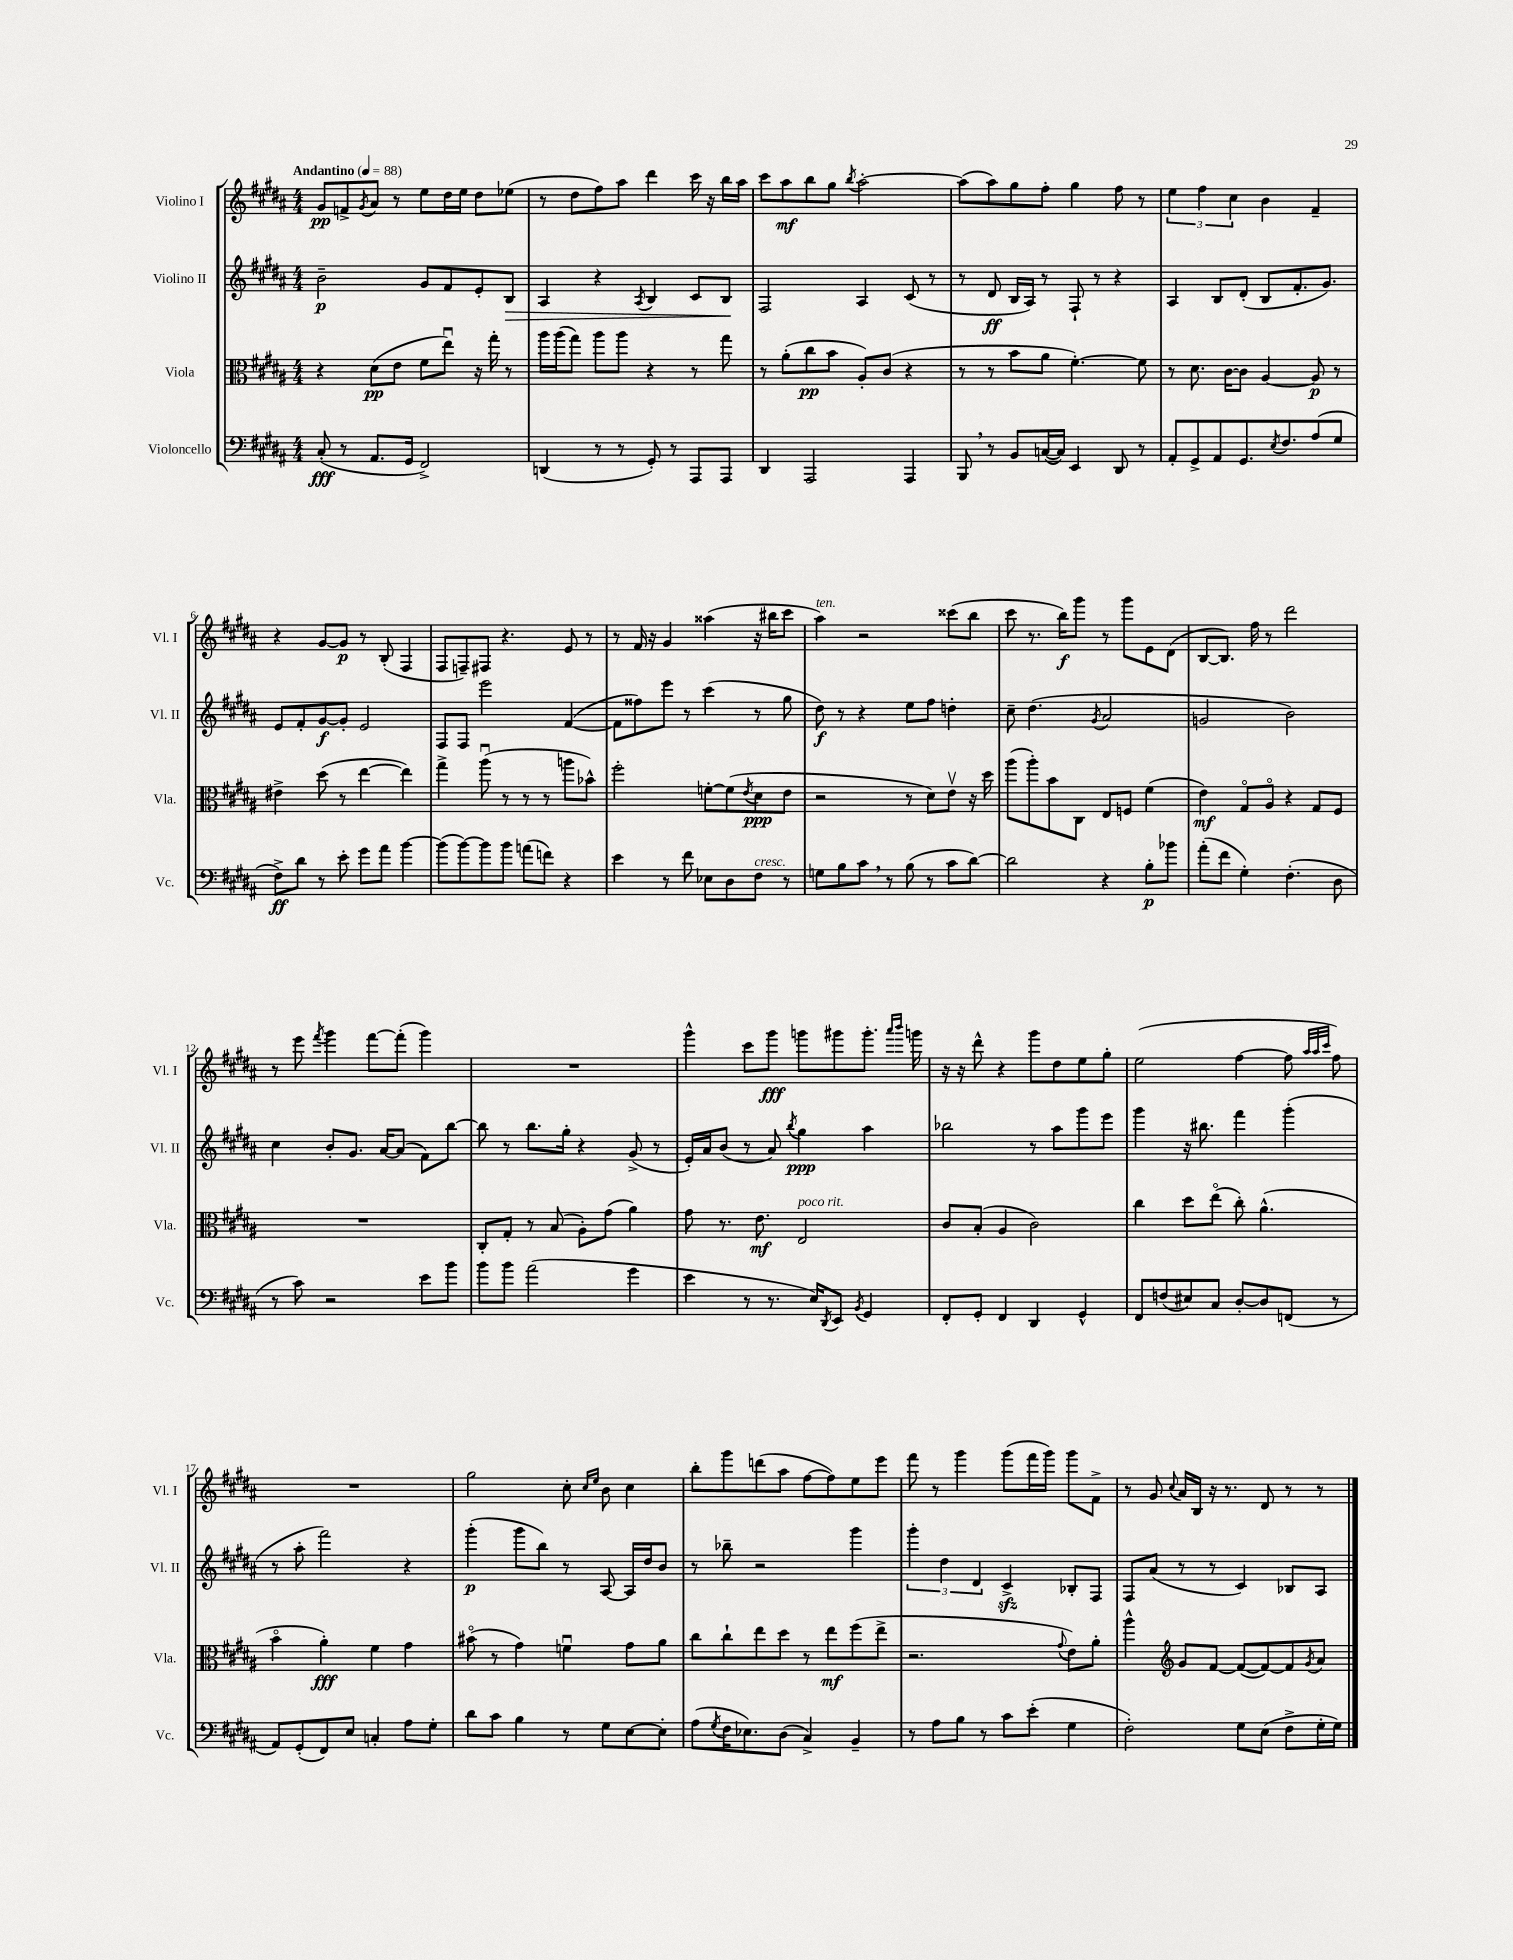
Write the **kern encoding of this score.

**kern	**kern	**kern	**kern
*staff4	*staff3	*staff2	*staff1
*clefF4	*clefC3	*clefG2	*clefG2
*k[f#c#g#d#a#]	*k[f#c#g#d#a#]	*k[f#c#g#d#a#]	*k[f#c#g#d#a#]
*M4/4	*M4/4	*M4/4	*M4/4
*MM88	*MM88	*MM88	*MM88
(8C#'/	4r	2b~\	8g#/L
8r	.	.	8f^/
.	.	.	8qg#/
8.AA#/L	(8d#\L	.	8a#/J
.	8e\J	.	8r
16GG#/Jk	.	.	.
2FF#^/)	8f#\L	8g#/L	8ee\L
.	8eeu\J)	8f#/	16dd#\L
.	.	.	16ee\JJ
.	16r	8e'/	8dd#\L
.	16gg#'\	.	.
.	8r	8B/J	(8ee-\J
=	=	=	=
(4DD/	16aa#\LL	4A#/	8r
.	(16aa#\J	.	.
.	8gg#\J)	.	8dd#\L
8r	8aa#\L	4r	8ff#\)
8r	8aa#\J	.	8aa#\J
.	.	8qA#/	.
8GG#'/)	4r	4B/	4ddd#\
8r	.	.	.
8AAA#/L	8r	8c#/L	16ccc#\
.	.	.	16r
8AAA#/J	8gg#\	8B/J	16bb\LL
.	.	.	16aa#\JJ
=	=	=	=
4DD#/	8r	2F#/	8ccc#\L
.	(8a#'\L	.	8aa#\
2AAA#/	8cc#\	.	8bb\
.	8b\J	.	8gg#\J
.	.	.	8qbb/
.	8A#'/L)	4A#/	[2aa#'\
.	(8c#/J	.	.
4AAA#/	4r	(8c#/	.
.	.	8r	.
=	=	=	=
8BBB/	8r	8r	(8aa#\]L
8r	8r	8d#/	8aa#\)
8BB/L	8b\L	16B/LL	8gg#\
.	.	16A#/JJ)	.
([16C/L	8a#\J	8r	8ff#'\J
16C/]JJ)	.	.	.
4EE/	[4.f#'\)	8F#`/	4gg#\
.	.	8r	.
8DD#/	.	4r	8ff#\
8r	8f#\]	.	8r
=	=	=	=
8AA#'/L	8r	4A#/	6ee\
8GG#^/	8.d#\	.	.
.	.	.	6ff#\
8AA#/	.	8B/L	.
.	[16c#\LK	.	.
.	.	.	6cc#\
8.GG#/	8c#\]J	(8d#'/J	.
.	[4A#/	8B/L	4b\
8qE/	.	.	.
8.F#/	.	.	.
.	.	8.f#'/	.
(8A#/	8A#/]	.	4f#~/
.	.	8.g#/J)	.
8G#/J	8r	.	.
=	=	=	=
8F#^\L)	4e#^\	8e/L	4r
8d#\J	.	8f#'/	.
8r	(8dd#\	[8g#/	[8g#/L
8e'\	8r	8g#'/]J	8g#/]J
8g#\L	[4ee\	2e/	8r
8a#\J	.	.	(8B'/
[4b\	4ee\])	.	4F#/
=	=	=	=
(8b\]L	4gg#^\	8F#/L	8F#/L
[8b\)	.	8F#/J	8F~/)
8b\]	(8aa#u\	2eee\	8F#/J
8b\J	8r	.	4.r
(8a\L	8r	.	.
8f\J)	8r	.	.
4r	8aa\L	([4f#/	8e/
.	8b-^^\J)	.	8r
=	=	=	=
4e\	2ff#'\	8f#\]L	8r
.	.	8ff##\)	16f#/
.	.	.	16r
8r	.	8eee\J	4g#/
8f#\	.	8r	.
8E-\L	[8f'\L	(4ccc#\	(4aa##\
8D#\	(8f\]	.	.
.	8qe/	.	.
8F#\J	8d#\	8r	16r
.	.	.	16bb#\LK
8r	8e\J	8gg#\	8ccc#\J
=	=	=	=
8G\L	2r	8dd#\)	4aa#\)
8B\	.	8r	.
8c#\J	.	4r	2r
8r	.	.	.
(8B\	8r	8ee\L	.
8r	8d#\L)	8ff#\J	.
8c#\L	8ev\J	4dd'\	(8ccc##\L
[8d#\J)	16r	.	8bb\J
.	16dd#\	.	.
=	=	=	=
2d#\]	(8aa#\L	8cc#~\	8ccc#\
.	8aa#'\)	(4.dd#\	8.r
.	8b\	.	.
.	.	.	16bb\LK)
.	8C#\J	.	8ggg#\J
.	.	8qg#/	.
4r	8E/L	2a#/	8r
.	8F/J	.	8ggg#\L
8B'\L	(4f#\	.	8e\
8b-\J	.	.	(8d#\J
=	=	=	=
(8a#'\L	4e\)	2g/	[8B/L
8f#\J	.	.	8.B/]J)
4G#'\)	8G#o/L	.	.
.	.	.	16ff#\
.	8A#o/J	.	8r
(4.F#'\	4r	2b\)	2ddd#\
.	8G#/L	.	.
8D#\	8F#/J	.	.
=	=	=	=
8r	1r	4cc#\	8r
8c#\)	.	.	8eee\
.	.	.	8qfff#/
2r	.	8b'/L	4ggg#\
.	.	8.g#/J	.
.	.	.	[8fff#\L
.	.	[16a#/LK	.
.	.	(8a#/]J	(8fff#'\]J
8e\L	.	8f#\L)	4ggg#\)
8b\J	.	[8bb\J	.
=	=	=	=
8b\L	8C#'/L	8bb\]	1r
8b\J	8G#'/J	8r	.
(2a#\	8r	8.bb\L	.
.	(8B/	.	.
.	.	16gg#'\Jk	.
.	8A#'\L)	4r	.
.	(8g#\J	.	.
4g#\	4a#\)	(8g#^/	.
.	.	8r	.
=	=	=	=
4e\	8g#\	16e'/LL)	4ggg#^^\
.	.	16a#/J	.
.	8.r	(8b/J	.
8r	.	8r	8ccc#\L
.	8.e\	.	.
8.r	.	8a#/)	8ggg#\J
.	.	8qbb/	.
.	2E/	4gg#\	8ggg\L
16E/LK)	.	.	.
8qDD#/	.	.	.
8EE/J	.	.	8ggg#\
8qBB/	.	.	.
4GG#/	.	4aa#\	8.ggg#'\J
.	.	.	16qqaaa#/LL
.	.	.	16qqbbb/JJ
.	.	.	16ggg\
=	=	=	=
8FF#'/L	8c#/L	2bb-\	16r
.	.	.	16r
8GG#'/J	(8B'/J	.	8ddd#^^\
4FF#/	4A#/	.	4r
4DD#/	2c#\)	8r	8ggg#\L
.	.	8aa#\L	8dd#\
4GG#^^/	.	8ggg#\	8ee\
.	.	8eee\J	8gg#'\J
=	=	=	=
8FF#/L	4cc#\	4ggg#\	(2ee\
(8F/	.	.	.
8E#/)	8dd#\L	16r	.
.	.	8.bb#\	.
8C#/J	(8eeo\J	.	.
[8D#'/L	8cc#'\)	4fff#\	[4ff#\
8D#/]	(4.a#^^\	.	.
(8FF/J	.	(4ggg#'\	8ff#\]
.	.	.	32qqaa#/LLL
.	.	.	32qqaa#/
.	.	.	32qqccc#/JJJ
8r	.	.	8ff#\)
=	=	=	=
8AA#/L)	4bo\	8r	1r
(8GG#'/	.	8aa#'\	.
8FF#/)	4a#'\)	2fff#\)	.
8E/J	.	.	.
4C'/	4f#\	.	.
8A#\L	4g#\	4r	.
8G#'\J	.	.	.
=	=	=	=
8d#\L	(8b#o\	(4ggg#'\	2gg#\
8c#\J	8r	.	.
4B\	4g#\)	8ggg#\L	.
.	.	8bb\J)	.
8r	4fu\	8r	8cc#'\
.	.	.	16qqcc#/LL
.	.	.	16qqee/JJ
8G#\L	.	[8A#/	8b\
[8E\	8g#\L	16A#/]LL	4cc#\
.	.	16dd#/J	.
8E'\]J	8a#\J	8b/J	.
=	=	=	=
(8A#\L	8cc#\L	8r	8bb'\L
8qG#/	.	.	.
16F#\K	8cc#`\	8bb-~\	8ggg#\
8.E-\)	.	.	.
.	8ee\	2r	(8ddd\
(8D#\J	8dd#\J	.	8aa#\J
4C#^/)	8r	.	[8ff#\L
.	8ee\L	.	8ff#\])
4BB~/	(8ff#\	4ggg#\	8ee\
.	8ee^\J	.	8eee\J
=	=	=	=
8r	2.r	6ggg#'\	8fff#\
8A#\L	.	.	8r
.	.	6dd#\	.
8B\J	.	.	4ggg#\
.	.	6d#/	.
8r	.	.	.
8c#\L	.	4c#^/	(8ggg#\L
(8e'\J	.	.	16fff#\L
.	.	.	16ggg#\JJ)
.	8qqg#/	.	.
4G#\	8e\L)	8B-'/L	8ggg#\L
.	8a#'\J	8F#/J	8f#^\J
=	=	=	=
2F#'\)	4aa#^^\	8F#/L	8r
.	.	(8a#/J	8g#/
*	*clefG2	*	*
.	.	.	8qqcc#/
.	8g#/L	8r	16a#/LL
.	.	.	16B/JJ
.	[8f#/J	8r	16r
.	.	.	8.r
8G#\L	(8f#/_L	4c#/)	.
(8E\J	8f#/_)	.	8d#/
8F#^\L	8f#/]	8B-/L	8r
.	8qg#/	.	.
16G#'\L	8a#/J	8A#/J	8r
16G#\JJ)	.	.	.
==	==	==	==
*-	*-	*-	*-
